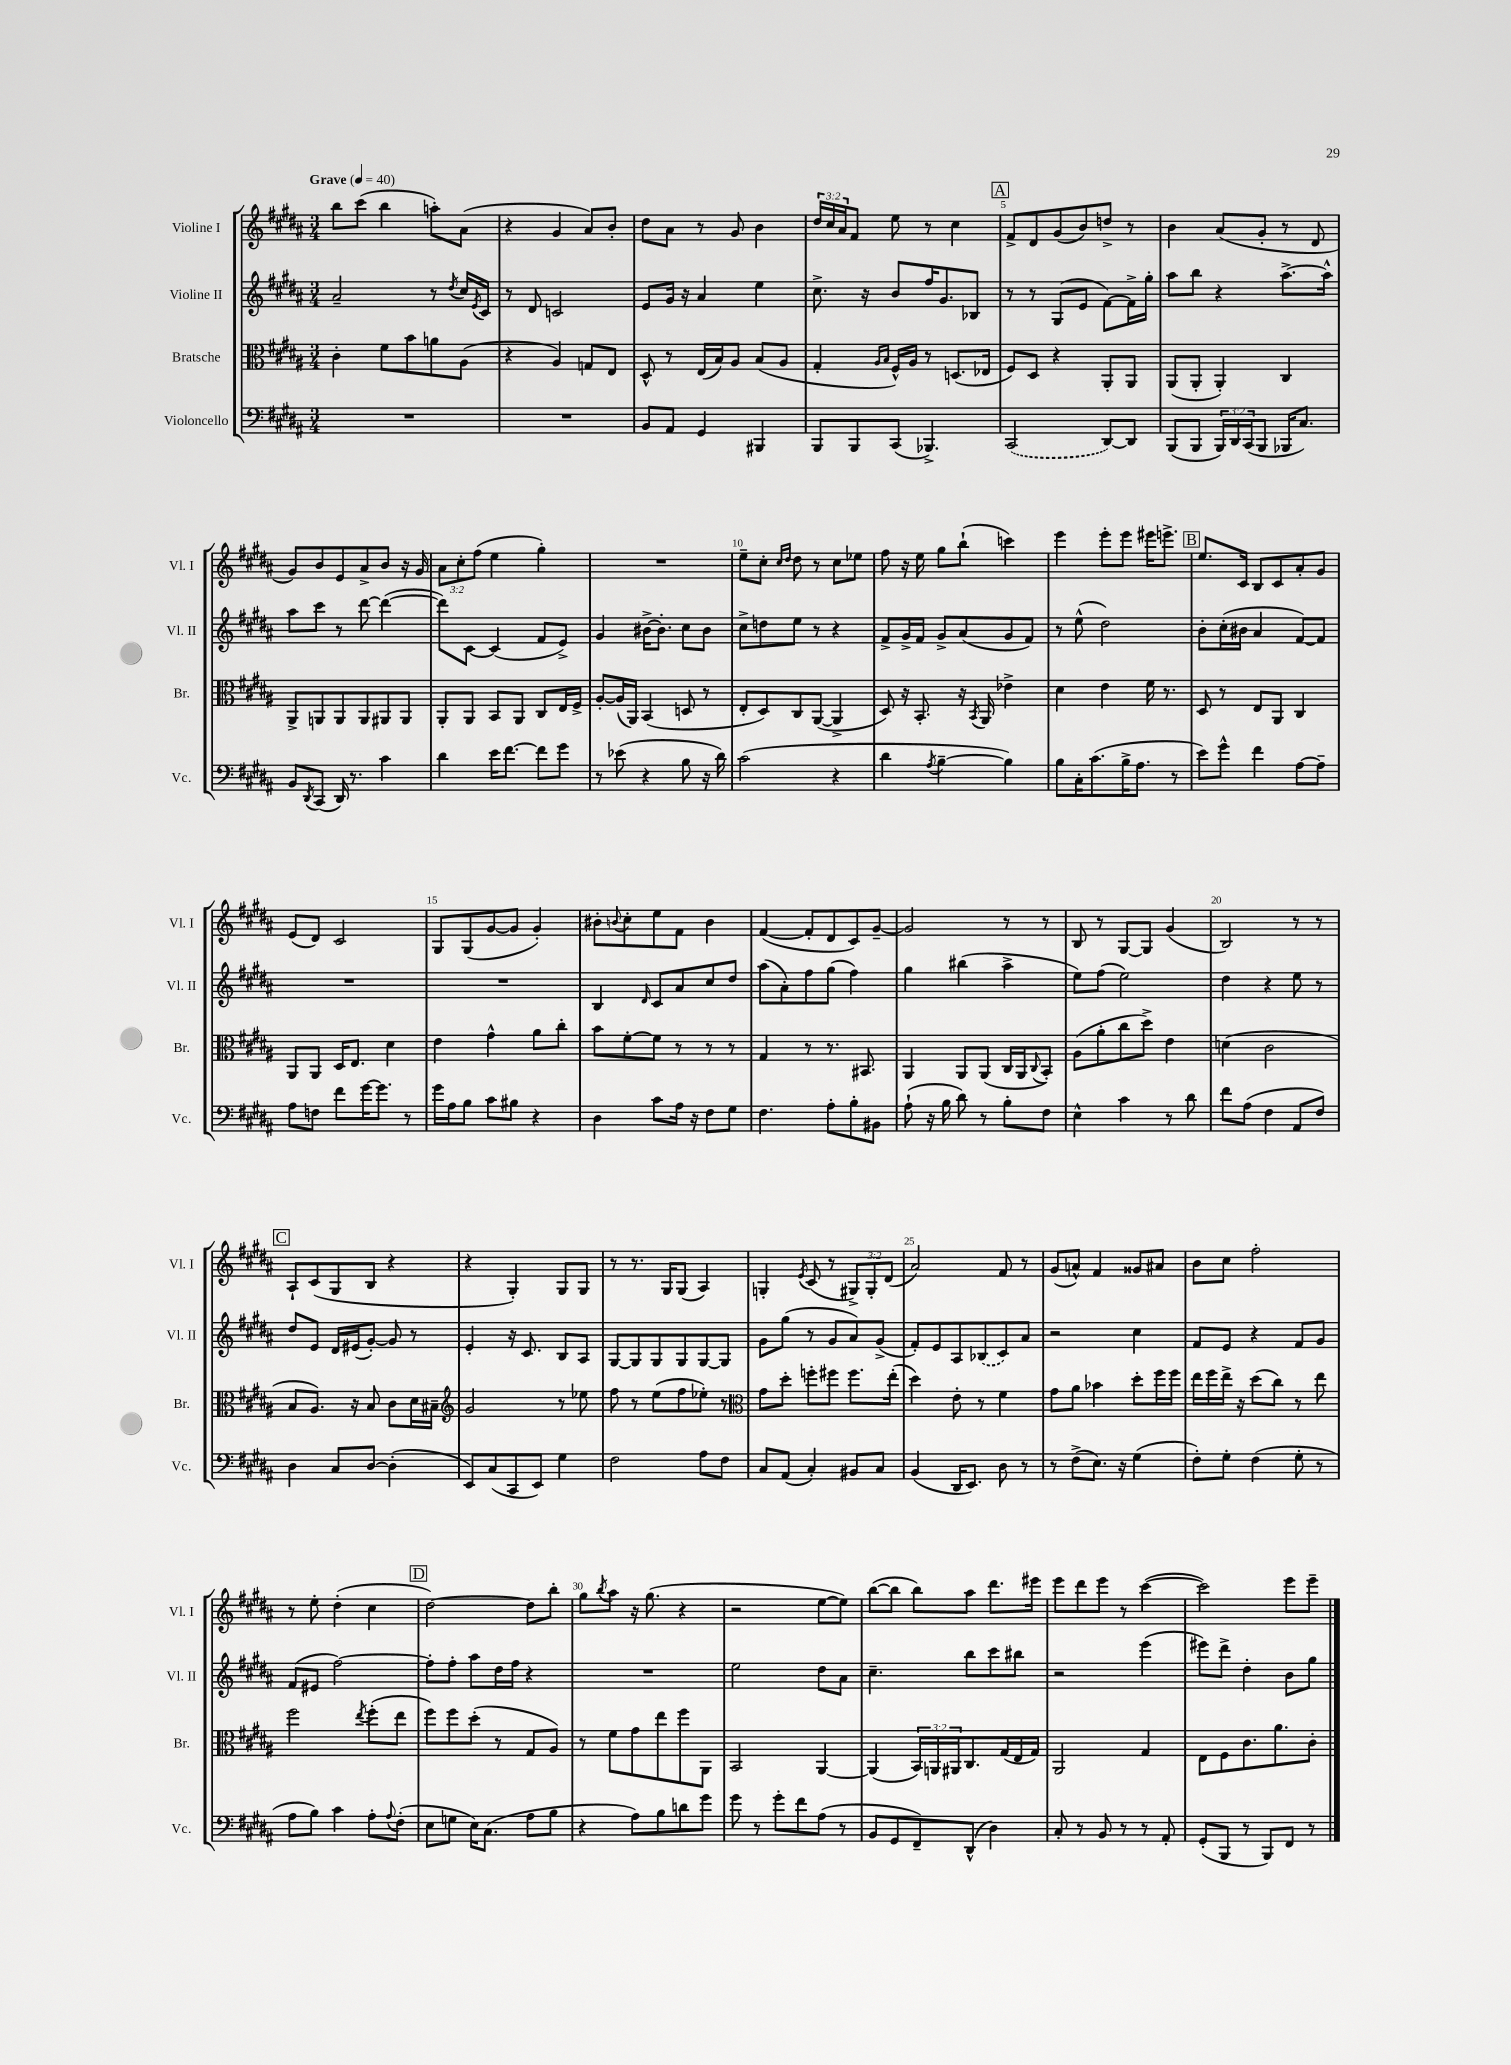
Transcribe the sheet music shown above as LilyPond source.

<<
\new StaffGroup <<
\new Staff = "s0" \with { instrumentName = "Violine I" shortInstrumentName = "Vl. I" } {
    \clef treble \key b \major \numericTimeSignature \time 3/4 \override Staff.TupletNumber.text = #tuplet-number::calc-fraction-text \tempo "Grave" 4 = 40
    b''8 cis'''8( b''4 a''8-.) ais'8( |
    r4 gis'4 ais'8) b'8-. |
    dis''8 ais'8 r8 gis'8 b'4 |
    \tuplet 3/2 { dis''16 cis''16 ais'16 } fis'8 e''8 r8 cis''4 |
    \mark \markup { \box "A" } fis'8-> dis'8 gis'8( b'8) d''8-> r8 |
    b'4 ais'8( gis'8-. r8 dis'8 |
    gis'8) b'8 e'8 ais'8-> b'8 r16 gis'16 |
    \tuplet 3/2 { ais'8 cis''8-. fis''8( } e''4 gis''4-.) |
    R2. |
    e''8-- cis''8-. \grace { cis''16 dis''16 } dis''8 r8 cis''8 ees''8 |
    fis''8 r16 e''16 gis''8 b''8-!( c'''4) |
    e'''4 e'''8-. e'''8 eis'''16 e'''8.-> |
    \mark \markup { \box "B" } e''8. cis'16 b8 cis'8 ais'8-. gis'8 |
    e'8( dis'8) cis'2 |
    gis8 gis8( gis'8~ gis'8 gis'4-.) |
    bis'8-. \appoggiatura { b'8 } cis''8-. e''8 fis'8 b'4 |
    fis'4~( fis'8-. dis'8 cis'8) gis'8~-- |
    gis'2 r8 r8 |
    b8 r8 gis8~ gis8 gis'4( |
    b2) r8 r8 |
    \mark \markup { \box "C" } ais8-! cis'8( gis8 b8 r4 |
    r4 gis4-.) gis8 gis8 |
    r8 r8. gis16 gis8( ais4) |
    g4-. \acciaccatura { e'8 } cis'8( r8 \tuplet 3/2 { gis8->) gis8-. dis'8( } |
    ais'2) fis'8 r8 |
    gis'8( a'8-^) fis'4 gisis'8 ais'8 |
    b'8 cis''8 fis''2-. |
    r8 e''8-. dis''4-.( cis''4 |
    \mark \markup { \box "D" } dis''2~) dis''8 b''8-. |
    gis''8 \acciaccatura { b''8 } ais''8 r16 gis''8.( r4 |
    r2 e''8~ e''8) |
    b''8~( b''8 b''8) ais''8 dis'''8. eis'''16 |
    e'''8 dis'''8 e'''8 r8 cis'''4~( |
    cis'''2) e'''8 e'''8-- \bar "|." |
}
\new Staff = "s1" \with { instrumentName = "Violine II" shortInstrumentName = "Vl. II" } {
    \clef treble \key b \major \numericTimeSignature \time 3/4
    ais'2-- r8 \acciaccatura { dis''8 } cis''16 \acciaccatura { e'8 } cis'16 |
    r8 dis'8 c'2 |
    e'8 gis'16 r16 ais'4 e''4 |
    cis''8.-> r16 b'8 fis''16 gis'8. bes8 |
    \mark \markup { \box "A" } r8 r8 gis8( e'8 fis'8~) fis'16-> gis''16-. |
    ais''8 b''8 r4 ais''8.~-> ais''16-^ |
    ais''8 cis'''8 r8 dis'''8~ dis'''4~( |
    dis'''8) cis'8~ cis'4( fis'8 e'8->) |
    gis'4 bis'16~-> bis'8.-. cis''8 bis'8 |
    cis''8-> d''8 e''8 r8 r4 |
    fis'8-> gis'16-> fis'16 gis'8-> ais'8( gis'8 fis'8) |
    r8 e''8-^( dis''2) |
    \mark \markup { \box "B" } b'8-. cis''16-.( bis'16 ais'4 fis'8~) fis'8 |
    R2. |
    R2. |
    b4 \grace { dis'16 } cis'8 ais'8 cis''8 dis''8 |
    ais''8( ais'8-.) fis''8 gis''8( fis''4) |
    gis''4 bis''4( ais''4-> |
    e''8) fis''8( e''2) |
    dis''4 r4 e''8 r8 |
    \mark \markup { \box "C" } dis''8 e'8 dis'16 eis'16( gis'8~-.) gis'8 r8 |
    e'4-. r16 cis'8. b8 ais8 |
    gis8~ gis8 gis8 gis8 gis8~ gis8 |
    gis'8 gis''8( r8 gis'8 ais'8) gis'8->( |
    fis'8-.) e'8 ais8 \once \slurDashed bes8( cis'8) ais'8 |
    r2 cis''4 |
    fis'8 e'8 r4 fis'8 gis'8 |
    fis'8( eis'8 fis''2~) |
    \mark \markup { \box "D" } fis''8-. fis''8-. ais''8 dis''16 fis''16 r4 |
    R2. |
    e''2 dis''8 ais'8 |
    cis''4.-- b''8 cis'''8 bis''8 |
    r2 e'''4( |
    eis'''8) dis'''8-> dis''4-. b'8 gis''8 \bar "|." |
}
\new Staff = "s2" \with { instrumentName = "Bratsche" shortInstrumentName = "Br." } {
    \clef alto \key b \major \numericTimeSignature \time 3/4 \override Staff.TupletNumber.text = #tuplet-number::calc-fraction-text
    cis'4-. fis'8 b'8 a'8 ais8( |
    r4 ais4) g8 e8 |
    dis8-^ r8 e16( b16) ais8 b8( ais8 |
    gis4-. \grace { ais16 b16 } fis16-^) ais16 r8 d8.( ees16 |
    \mark \markup { \box "A" } fis8) dis8 r4 ais,8-. ais,8 |
    ais,8( ais,8-. ais,4-.) cis4 |
    ais,8-> a,8 a,8 a,8 ais,8 ais,8 |
    ais,8-. ais,8 b,8 ais,8 cis8 e16 fis16-> |
    ais8~-. ais16( ais,16) b,4( d8 r8 |
    e8-. dis8) cis8 ais,8~( ais,4-> |
    dis8) r16 b,8.-. r16 \acciaccatura { b,8 } ais,16 ees'4-> |
    dis'4 e'4 fis'16 r8. |
    \mark \markup { \box "B" } dis8 r8 e8 ais,8 cis4 |
    ais,8 ais,8 dis16 e8. dis'4 |
    e'4 gis'4-^ ais'8 cis''8-. |
    b'8 fis'8~-. fis'8 r8 r8 r8 |
    gis4 r8 r8. bis,8. |
    ais,4 ais,8 ais,8( cis16 ais,16 \appoggiatura { cis8 } b,8-.) |
    ais8( ais'8-. cis''8 dis''8->) e'4 |
    d'4( cis'2 |
    \mark \markup { \box "C" } b8 ais8.) r16 b8 cis'8 dis'16 bis16-- |
    \clef treble gis'2 r8 ees''8 |
    fis''8 r8 e''8( fis''8 ees''8-.) r8 |
    \clef alto gis'8 dis''8-. f''8-. fis''8 fis''8. e''16-.( |
    dis''4) e'8-. r8 fis'4 |
    gis'8 ais'8 bes'4 dis''8-. fis''16 fis''16 |
    e''16 fis''16 e''16-> r16 dis''8( cis''8) r8 e''8 |
    fis''2 \acciaccatura { e''8 } fis''8-.( e''8 |
    \mark \markup { \box "D" } fis''8) fis''8 dis''8-.( r8 gis8 ais8) |
    r8 fis'8 gis'8 e''8 fis''8 ais,8 |
    b,2 ais,4~ |
    ais,4( \tuplet 3/2 { b,16) a,16 ais,16 } cis8. gis16( e16 gis16) |
    ais,2 gis4 |
    e8 fis8 cis'8. ais'8. cis'8-. \bar "|." |
}
\new Staff = "s3" \with { instrumentName = "Violoncello" shortInstrumentName = "Vc." } {
    \clef bass \key b \major \numericTimeSignature \time 3/4 \override Staff.TupletNumber.text = #tuplet-number::calc-fraction-text
    R2. |
    R2. |
    b,8 ais,8 gis,4 bis,,4 |
    b,,8 b,,8 cis,8( bes,,4.->) |
    \mark \markup { \box "A" } \once \slurDashed cis,2( dis,8~) dis,8 |
    b,,8( b,,8 \tuplet 3/2 { b,,16) dis,16 cis,16( } b,,8 bes,,16 cis8.) |
    b,8 \acciaccatura { dis,8 } cis,8( dis,16) r8. cis'4 |
    dis'4 e'16 fis'8.~ fis'8 gis'8 |
    r8 ees'8( r4 b8 r16 dis'16) |
    cis'2( r4 |
    dis'4 \acciaccatura { ais8 } b4~-- b4) |
    b8 cis16-. cis'8.( b16-> ais8. r8 |
    \mark \markup { \box "B" } e'8) gis'8-^ fis'4 ais8~ ais8-- |
    ais8 f8 fis'8 gis'16~ gis'8. r8 |
    gis'16 ais16 b8 cis'8 bis8 r4 |
    dis4 cis'8 ais16 r16 fis8 gis8 |
    fis4. ais8-. b8-. bis,8 |
    ais8-!( r16 b16 dis'8) r8 b8-. fis8 |
    e4-^ cis'4 r8 dis'8 |
    fis'8 ais8( fis4 ais,8 fis8) |
    \mark \markup { \box "C" } dis4 cis8 dis8~ dis4-.( |
    e,8) cis8( cis,8 e,8) gis4 |
    fis2 ais8 fis8 |
    cis8 ais,8( cis4-.) bis,8 cis8 |
    b,4( dis,16 e,8.) dis8 r8 |
    r8 fis8->( e8.) r16 gis4( |
    fis8-.) gis8-. fis4( gis8-. r8 |
    ais8 b8) cis'4 ais8-. \appoggiatura { ais8 } fis8-.( |
    \mark \markup { \box "D" } e8 g8 e16) cis8.( ais8 b8 |
    r4 ais8) b8 d'8 gis'8 |
    gis'8 r8 gis'8-. fis'8 ais8( r8 |
    b,8 gis,8 fis,8--) dis,8-^( dis4) |
    cis8-. r8 b,8 r8 r8 ais,8-. |
    gis,8-.( b,,8 r8 b,,8) fis,8 r8 \bar "|." |
}
>>
>>
\layout { \context { \Score \override BarNumber.break-visibility = ##(#f #t #t) barNumberVisibility = #(every-nth-bar-number-visible 5) } }
